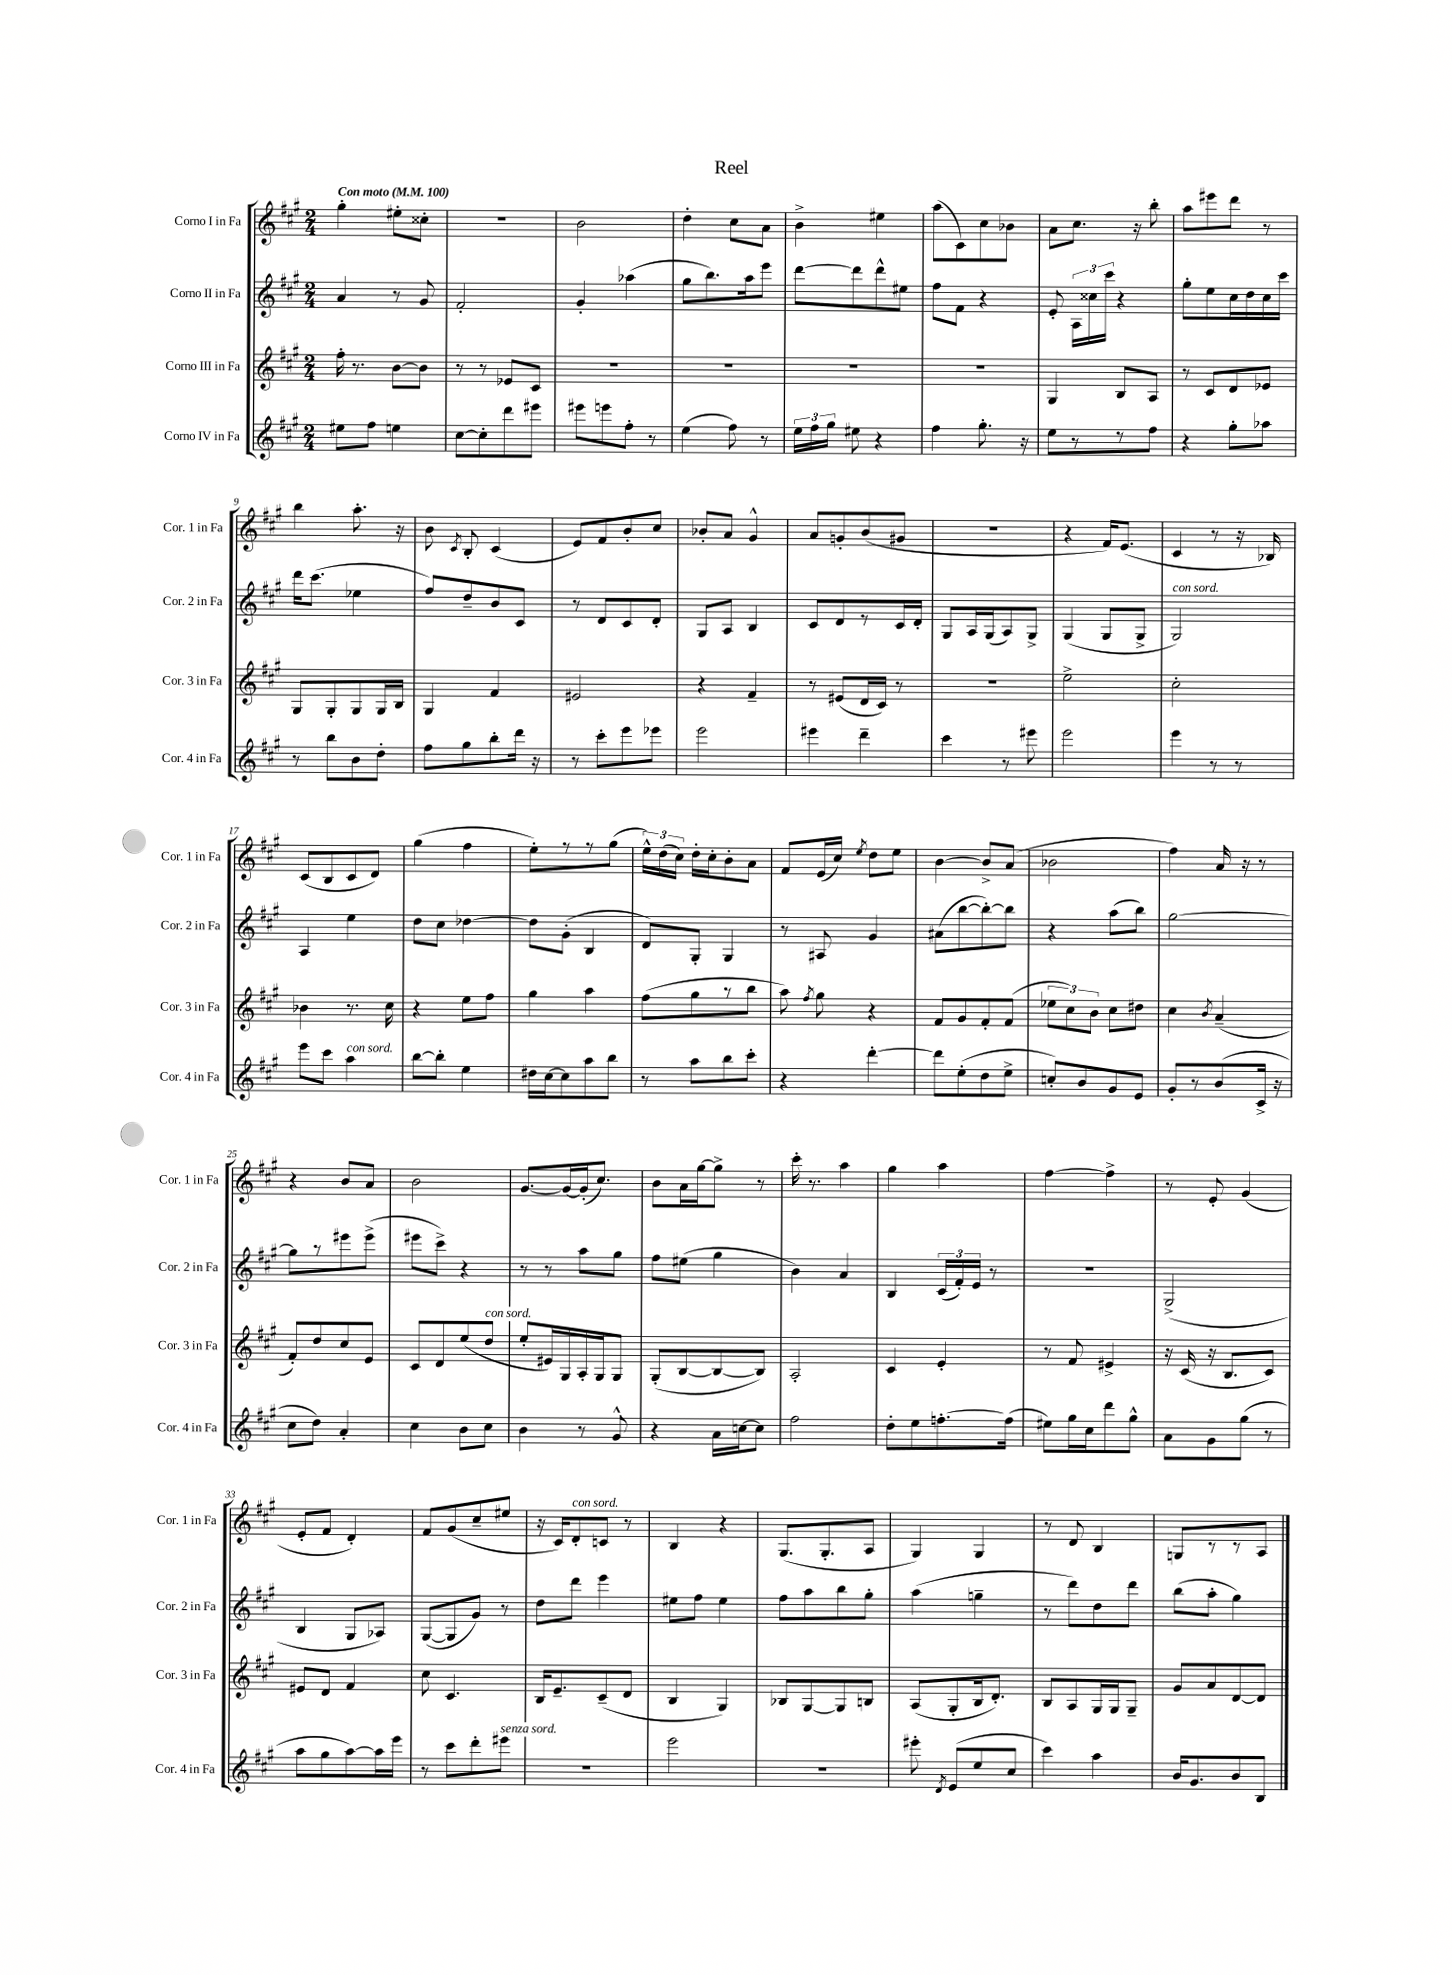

**kern	**kern	**kern	**kern
*staff4	*staff3	*staff2	*staff1
*clefG2	*clefG2	*clefG2	*clefG2
*k[f#c#g#]	*k[f#c#g#]	*k[f#c#g#]	*k[f#c#g#]
*M2/4	*M2/4	*M2/4	*M2/4
*MM100	*MM100	*MM100	*MM100
8ee#\L	16ff#'\	4a/	4gg#'\
.	8.r	.	.
8ff#\J	.	.	.
4ee\	[8b\L	8r	8ee#'\L
.	8b\]J	8g#/	8cc##'\J
=	=	=	=
[8cc#\L	8r	2f#'/	2r
8cc#'\]	8r	.	.
8ddd\	8e-/L	.	.
8eee#\J	8c#/J	.	.
=	=	=	=
8eee#\L	2r	4g#'/	2b\
8eee\	.	.	.
8ff#'\J	.	(4aa-\	.
8r	.	.	.
=	=	=	=
(4ee\	2r	8gg#\L	4dd'\
.	.	8.bb\)	.
8ff#\)	.	.	8cc#\L
.	.	16aa\k	.
8r	.	8eee\J	8a\J
=	=	=	=
24ee\LL	2r	[8ddd\L	4b^\
24ff#\	.	.	.
24gg#\JJ	.	.	.
8ee#\	.	8ddd\]	.
4r	.	8ddd^^\	4ee#\
.	.	8ee#\J	.
=	=	=	=
4ff#\	2r	8ff#\L	(8aa\L
.	.	8f#\J	8c#\)
8.gg#'\	.	4r	8cc#\
.	.	.	8b-\J
16r	.	.	.
=	=	=	=
8ee\L	4G#/	8e'/	8a\L
8r	.	24A\LL	8.cc#\J
.	.	24cc##\	.
.	.	24ccc#\JJ	.
8r	8B/L	4r	.
.	.	.	16r
8ff#\J	8A/J	.	8bb'\
=	=	=	=
4r	8r	8gg#'\L	8aa\L
.	8c#/L	8ee\	8eee#\
8gg#'\L	8d/	16cc#\L	8ddd\J
.	.	16dd\	.
8aa-\J	8e-/J	16cc#\	8r
.	.	16ccc#\JJ	.
=	=	=	=
8r	8G#/L	16ddd\LK	4bb\
.	.	(8.ccc#\J	.
8bb\L	8G#'/	.	.
8b\	8G#/	4ee-\	8.aa'\
8dd'\J	16G#/L	.	.
.	16B/JJ	.	16r
=	=	=	=
8ff#\L	4G#/	8ff#/L)	8b\
.	.	.	8qc#/
8gg#\	.	8dd~/	8B'/
8bb'\	4f#/	8b/	(4c#/
16ddd\Jk	.	8c#/J	.
16r	.	.	.
=	=	=	=
8r	2e#/	8r	8e/L)
8ccc#'\L	.	8d/L	8f#/
8eee\	.	8c#/	8b'/
8eee-\J	.	8d'/J	8cc#/J
=	=	=	=
2eee\	4r	8G#/L	8b-'/L
.	.	8A/J	8a/J
.	4f#~/	4B/	4g#^^/
=	=	=	=
4eee#\	8r	8c#/L	8a/L
.	(8e#/L	8d/	8g'/
4ddd~\	16d/L	8r	(8b/
.	16c#/JJ)	.	.
.	8r	16c#/L	8g#/J
.	.	16d'/JJ	.
=	=	=	=
4ccc#\	2r	8G#/L	2r
.	.	16A/L	.
.	.	(16G#/J	.
8r	.	8A/)	.
8eee#\	.	8G#^/J	.
=	=	=	=
2eee\	2ee^\	(4G#/	4r
.	.	8G#/L	16f#/LK)
.	.	.	(8.e/J
.	.	8G#^/J	.
=	=	=	=
4eee\	2cc#'\	2G#/)	4c#/
8r	.	.	8r
8r	.	.	16r
.	.	.	16B-/)
=	=	=	=
8eee\L	4b-\	4A/	(8c#/L
8ccc#\J	.	.	8B/
4aa\	8.r	4ee\	8c#/
.	.	.	8d/J)
.	16cc#\	.	.
=	=	=	=
[8bb\L	4r	8dd\L	(4gg#\
8bb'\]J	.	8cc#\J	.
4ee\	8ee\L	[4dd-\	4ff#\
.	8ff#\J	.	.
=	=	=	=
16dd#\LL	4gg#\	8dd-\]L	8ee'\L)
[16cc#\J	.	.	.
8cc#\]	.	(8g#'\J	8r
8aa\	4aa\	4B/	8r
8bb\J	.	.	(8gg#\J
=	=	=	=
8r	(8ff#\L	8d/L)	24ee^^\LL)
.	.	.	(24dd\
.	.	.	24cc#\JJ)
8aa\L	8gg#\	8G#'/J	16dd'\LL
.	.	.	16cc#'\J
8bb\	8r	4G#/	8b'\
8ccc#'\J	8bb\J	.	8a\J
=	=	=	=
4r	8aa\)	8r	8f#/L
.	8qff#/	.	.
.	8gg#\	8A#/	(16e/L
.	.	.	16cc#/JJ)
.	.	.	8qee/
[4ddd'\	4r	4g#/	8dd\L
.	.	.	8ee\J
=	=	=	=
8ddd\]L	8f#/L	(8a#\L	[4b\
(8ee'\	8g#/	[8bb\	.
8dd\	8f#'/	8bb'\_)	8b^/]L
8ee^\J	(8f#/J	8bb\]J	(8a/J
=	=	=	=
8cc'/L)	12ee-\L	4r	2b-\
.	12cc#\)	.	.
8b/	.	.	.
.	12b\J	.	.
8g#/	8cc#\L	(8aa\L	.
8e/J	8dd#\J	8bb\J)	.
=	=	=	=
8g#'/L	4cc#\	[2gg#\	4ff#\)
8r	.	.	.
.	8qb/	.	.
(8b/	(4a~/	.	16a/
.	.	.	16r
16c#^/Jk	.	.	8r
16r	.	.	.
=	=	=	=
8cc#\L	8f#'/L)	8gg#\]L	4r
8dd\J)	8dd/	8r	.
4a'/	8cc#/	8eee#\	8b/L
.	8e/J	(8eee#^\J	8a/J
=	=	=	=
4cc#\	8c#/L	8eee#\L	2b\
.	8d/	8ccc#^\J)	.
8b\L	(8ee/	4r	.
8cc#\J	8dd/J	.	.
=	=	=	=
4b\	8ee'/L	8r	[8.g#/L
.	16e#/L)	8r	.
.	16G#/	.	16g#/_L
8r	16A'/	8aa\L	(16g#'/]J
.	16G#/J	.	8.cc#/J)
8g#^^/	8G#/J	8gg#\J	.
=	=	=	=
4r	(8G#'/L	8ff#\L	8b\L
.	[8B/	(8ee#\J	16a\L
.	.	.	[16gg#\J
16a\LL	8B/_	4gg#\	8gg#^\]J
[16cc\J	.	.	.
8cc\]J	8B/]J)	.	8r
=	=	=	=
2ff#\	2A'/	4b\)	16ccc#'\
.	.	.	8.r
.	.	4a/	4aa\
=	=	=	=
8dd'\L	4c#/	4B/	4gg#\
8ee\	.	.	.
[8.ff'\	4e'/	(24c#/LL	4aa\
.	.	24f#'/)	.
.	.	24e/JJ	.
.	.	8r	.
(16ff\]Jk	.	.	.
=	=	=	=
8ee#\L)	8r	2r	[4ff#\
16gg#\L	8f#/	.	.
16cc#\J	.	.	.
8ddd\	4e#^/	.	4ff#^\]
8gg#^^\J	.	.	.
=	=	=	=
8a\L	16r	(2G#^/	8r
.	(16c#/	.	.
8g#\	16r	.	8e'/
.	8.B/L	.	.
(8gg#\J	.	.	(4g#/
8r	8c#/J)	.	.
=	=	=	=
8aa\L	8e#/L	4B/	8e'/L
8gg#\	8d/J	.	8f#/J
[8aa\)	4f#/	8G#/L	4d'/)
16aa\]L	.	8A-/J)	.
16eee\JJ	.	.	.
=	=	=	=
8r	8cc#\	([8G#/L	8f#/L
8ccc#\L	4.c#/	8G#/]	(8g#/
8ddd'\	.	8g#/J)	8cc#~/
8eee#\J	.	8r	8ee#/J
=	=	=	=
2r	16B/LK	8dd\L	16r
.	8.e~/	.	16c#/LK)
.	.	8ddd\J	8d'/
.	(8c#~/	4eee\	8c/J
.	8d/J	.	8r
=	=	=	=
2eee\	4B/	8ee#\L	4B/
.	.	8ff#\J	.
.	4G#/)	4ee#\	4r
=	=	=	=
2r	8B-/L	8ff#\L	(8.G#/L
.	[8G#/	8aa\	.
.	.	.	8.G#'/
.	8G#/]	8bb\	.
.	8B/J	8gg#'\J	8A/J
=	=	=	=
8eee#'\	(8A/L	(4aa\	4G#/)
8qd/	.	.	.
(8e/L	8G#'/	.	.
8ee/	16B/k	4gg~\	4G#/
.	8.d'/J)	.	.
8cc#/J	.	.	.
=	=	=	=
4ccc#\)	8B/L	8r	8r
.	8A/	8ddd\L)	8d/
4aa\	16G#/L	8dd\	4B/
.	16G#/J	.	.
.	8G#~/J	8ddd\J	.
=	=	=	=
16b/LK	8g#/L	(8bb\L	8G/L
8.g#/	.	.	.
.	8a/	8aa'\J	8r
8b/	[8d/	4gg#\)	8r
8B/J	8d/]J	.	8A/J
==	==	==	==
*-	*-	*-	*-
